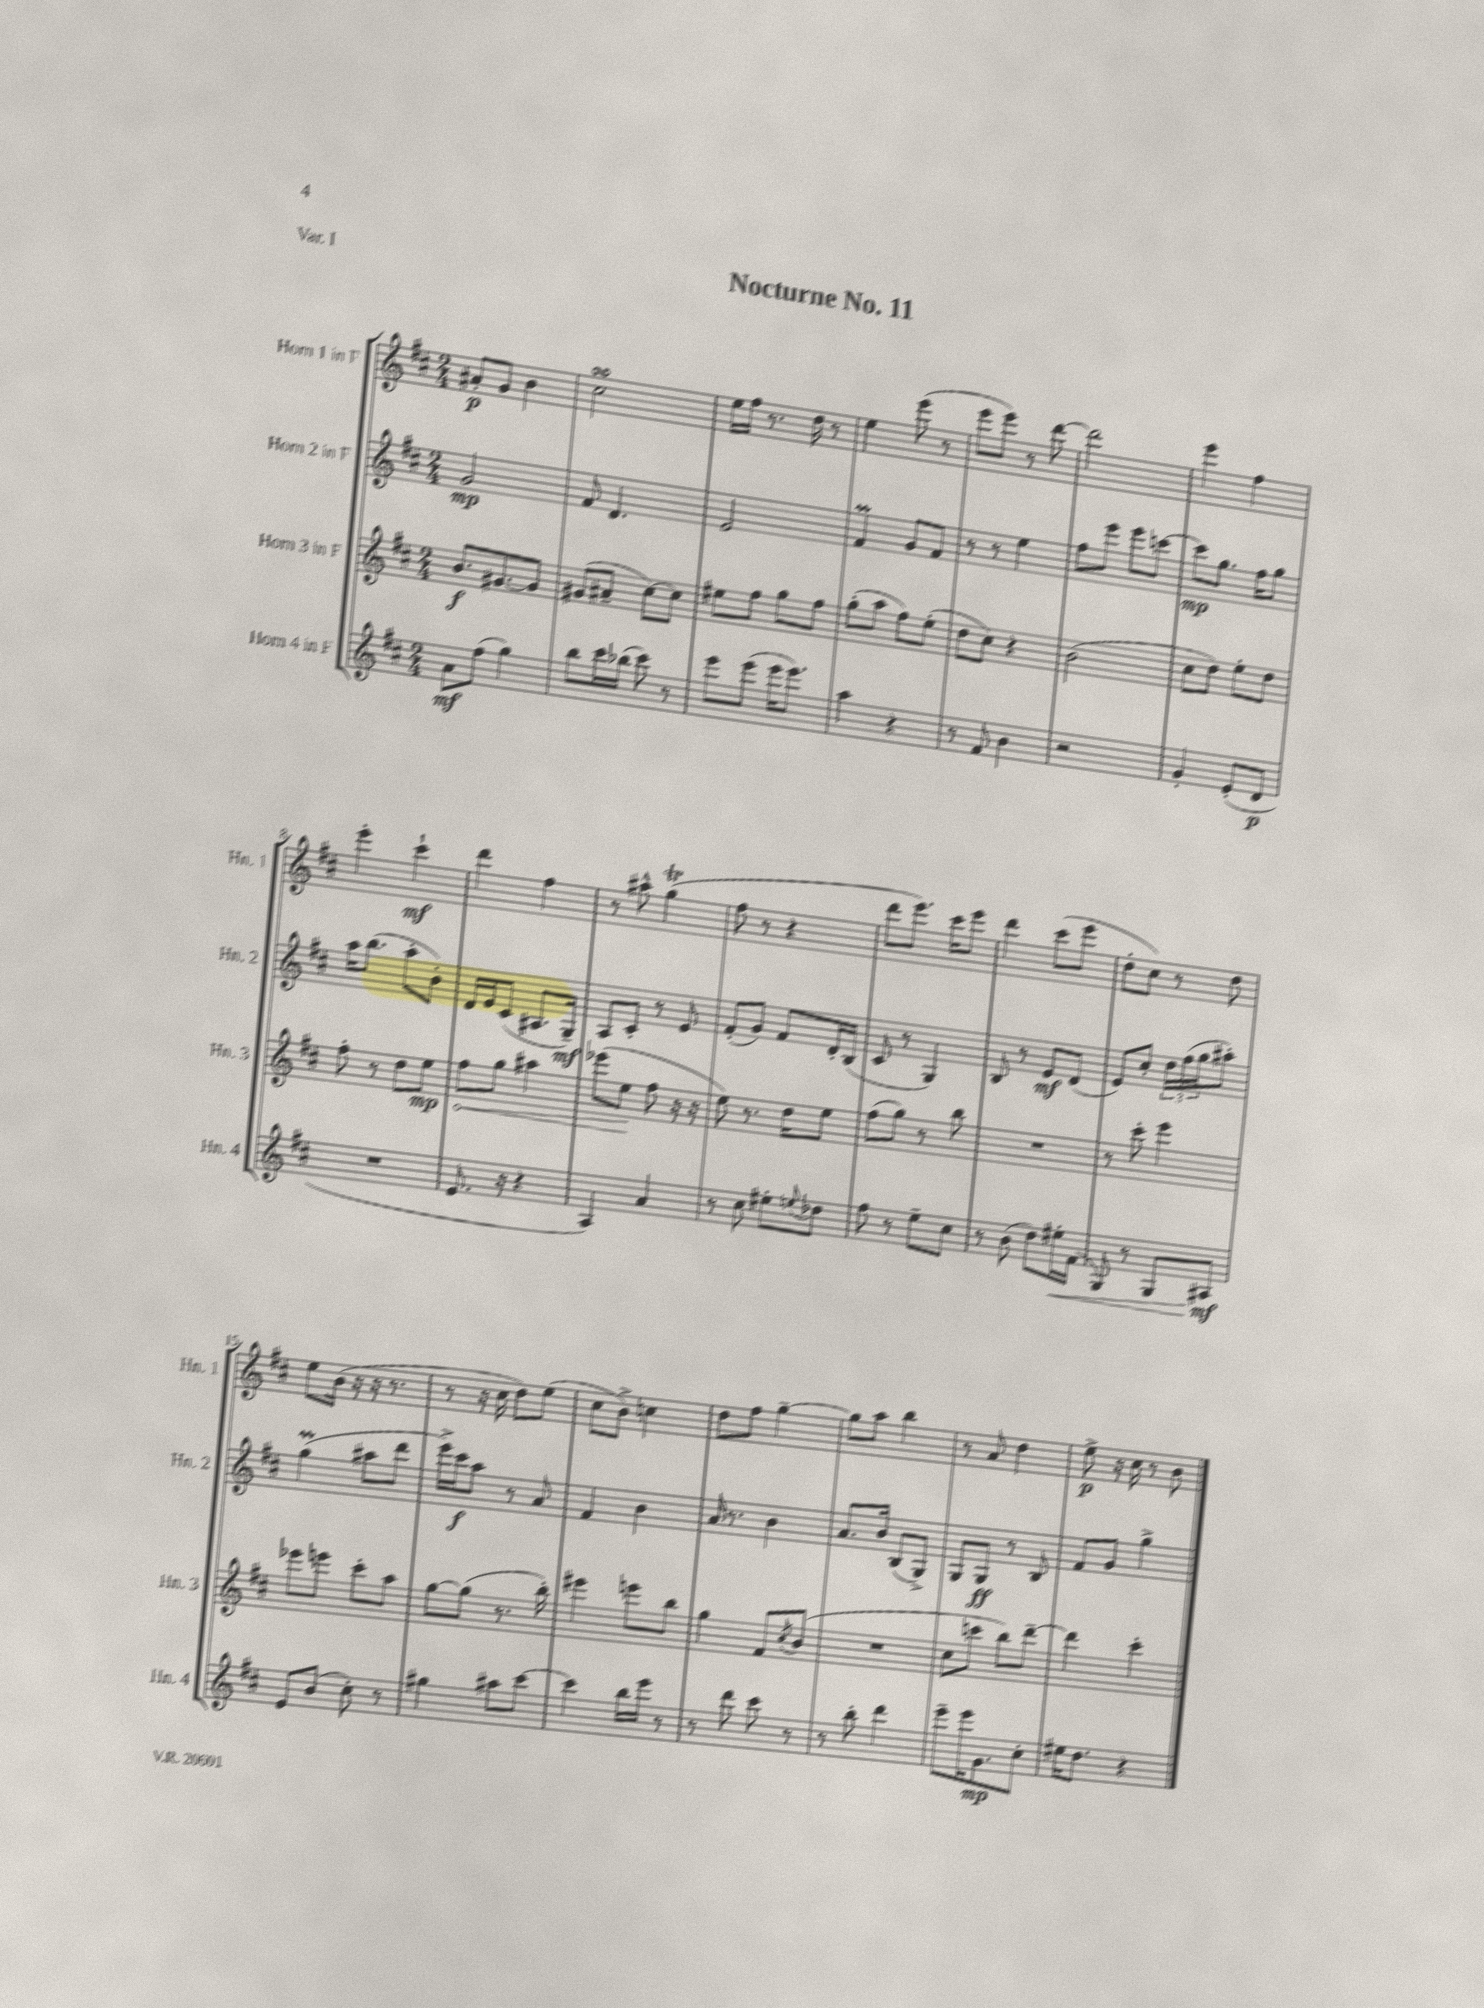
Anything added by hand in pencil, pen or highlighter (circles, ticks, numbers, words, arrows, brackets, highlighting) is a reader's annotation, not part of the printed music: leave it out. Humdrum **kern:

**kern	**kern	**kern	**kern
*staff4	*staff3	*staff2	*staff1
*clefG2	*clefG2	*clefG2	*clefG2
*k[f#c#]	*k[f#c#]	*k[f#c#]	*k[f#c#]
*M2/4	*M2/4	*M2/4	*M2/4
8a	8.b	2g	8a#'
(8ff#	.	.	8g
.	[8.g#	.	.
4gg)	.	.	4b
.	8g#]	.	.
=	=	=	=
8bb	(8g#	8f#	2cc#
16ccc#	8a#~	4.d	.
(16bb-	.	.	.
8ccc#)	[8cc#)	.	.
8r	8cc#]	.	.
=	=	=	=
8eee	8ee#	2e	16ee
.	.	.	16ff#
(8eee	8ff#	.	8.r
16eee	8gg	.	.
8.eee)	.	.	16dd
.	8ff#	.	8r
=	=	=	=
4aa	(8gg'	4f#	4ee
.	8aa	.	.
4r	8ff#)	8g	(8eee
.	(8ee'	8f#	8r
=	=	=	=
8r	8dd	8r	8eee
8f#	8cc#)	8r	8eee)
4b	4r	4ee	8r
.	.	.	[8ddd
=	=	=	=
2r	(2b	8ff#	2ddd]
.	.	8eee	.
.	.	8eee	.
.	.	[8ccc	.
=	=	=	=
4g'	8cc#	8ccc]	4eee
.	8dd)	8.gg	.
(8e'	8ee'	.	4ff#
.	.	16ff#	.
8d	8dd	8gg	.
=	=	=	=
2r	8ff#'	16aa	4eee'
.	.	(8.bb	.
.	8r	.	.
.	8dd	8aa'	4ccc#`
.	8ee	8b')	.
=	=	=	=
8.e	8ff#	16d	4ddd
.	.	16e	.
.	8gg	(8c#	.
16r	.	.	.
4r	4aa#	8.A#	4ff#
.	.	16G~)	.
=	=	=	=
4A)	(8eee-	8A	8r
.	8ee	8c#'	8aa#^^
4a	8ff#	8r	(4gg
.	16r	8e	.
.	16r	.	.
=	=	=	=
8r	8ee)	(8f#'	8ff#
8cc#	8.r	8g)	8r
8ee#'	.	8f#	4r
.	16dd	.	.
8qqee	.	.	.
8dd-	8ee	16d'	.
.	.	(16B	.
=	=	=	=
8ff#	(8ff#	8c#	8ddd
8r	8gg)	8r	8.eee)
8ee~	8r	4G)	.
.	.	.	16ccc#
8cc#	8bb	.	8eee
=	=	=	=
8r	2r	8B	4ddd
(8b	.	8r	.
8dd)	.	8e	(8ccc#
16ee#'	.	(8d	8eee
(16f#	.	.	.
=	=	=	=
8G)	8r	8e)	8dd'
8r	8ccc#'	8cc#'	8cc#)
8G	4eee	24dd	8r
.	.	(24ff#	.
.	.	24gg	.
8A#	.	8aa#')	8dd
=	=	=	=
8e	8eee-	(4gg	8ee
(8b	8eee	.	(16b
.	.	.	16r
8cc#')	8ccc#'	8aa#	16r
.	.	.	8.r
8r	8aa	8ddd	.
=	=	=	=
4gg#	[8gg	16eee^)	8r
.	.	16ccc#	.
.	(8gg]	8aa	16r
.	.	.	16cc#
8aa#	8.r	8r	8dd)
[8ccc#	.	8a	(8ee
.	16bb')	.	.
=	=	=	=
4ccc#]	4eee#	4f#	8cc#
.	.	.	8b^)
16bb	8eee	4b	4cc
16eee	.	.	.
8r	8bb	.	.
=	=	=	=
8r	4gg	16a	8dd
.	.	8.r	.
8ddd	.	.	8ff#
8ccc#	8f#	4b	[4gg~
.	8qcc#	.	.
8r	(8b	.	.
=	=	=	=
8r	2r	8.a	8gg]
8bb'	.	.	8aa
.	.	16b	.
4ddd	.	(8B	4bb
.	.	8G^)	.
=	=	=	=
8eee~	8cc#	8G	8r
16eee	8ccc	8G	8a
8.g	.	.	.
.	8bb)	8r	4dd
8cc#'	[8ddd~	8B	.
=	=	=	=
16ee#	4ddd]	8f#	8ee^
8.dd	.	.	.
.	.	8g	16r
.	.	.	16cc#
4r	4ccc#'	4gg^	8r
.	.	.	8b
==	==	==	==
*-	*-	*-	*-
